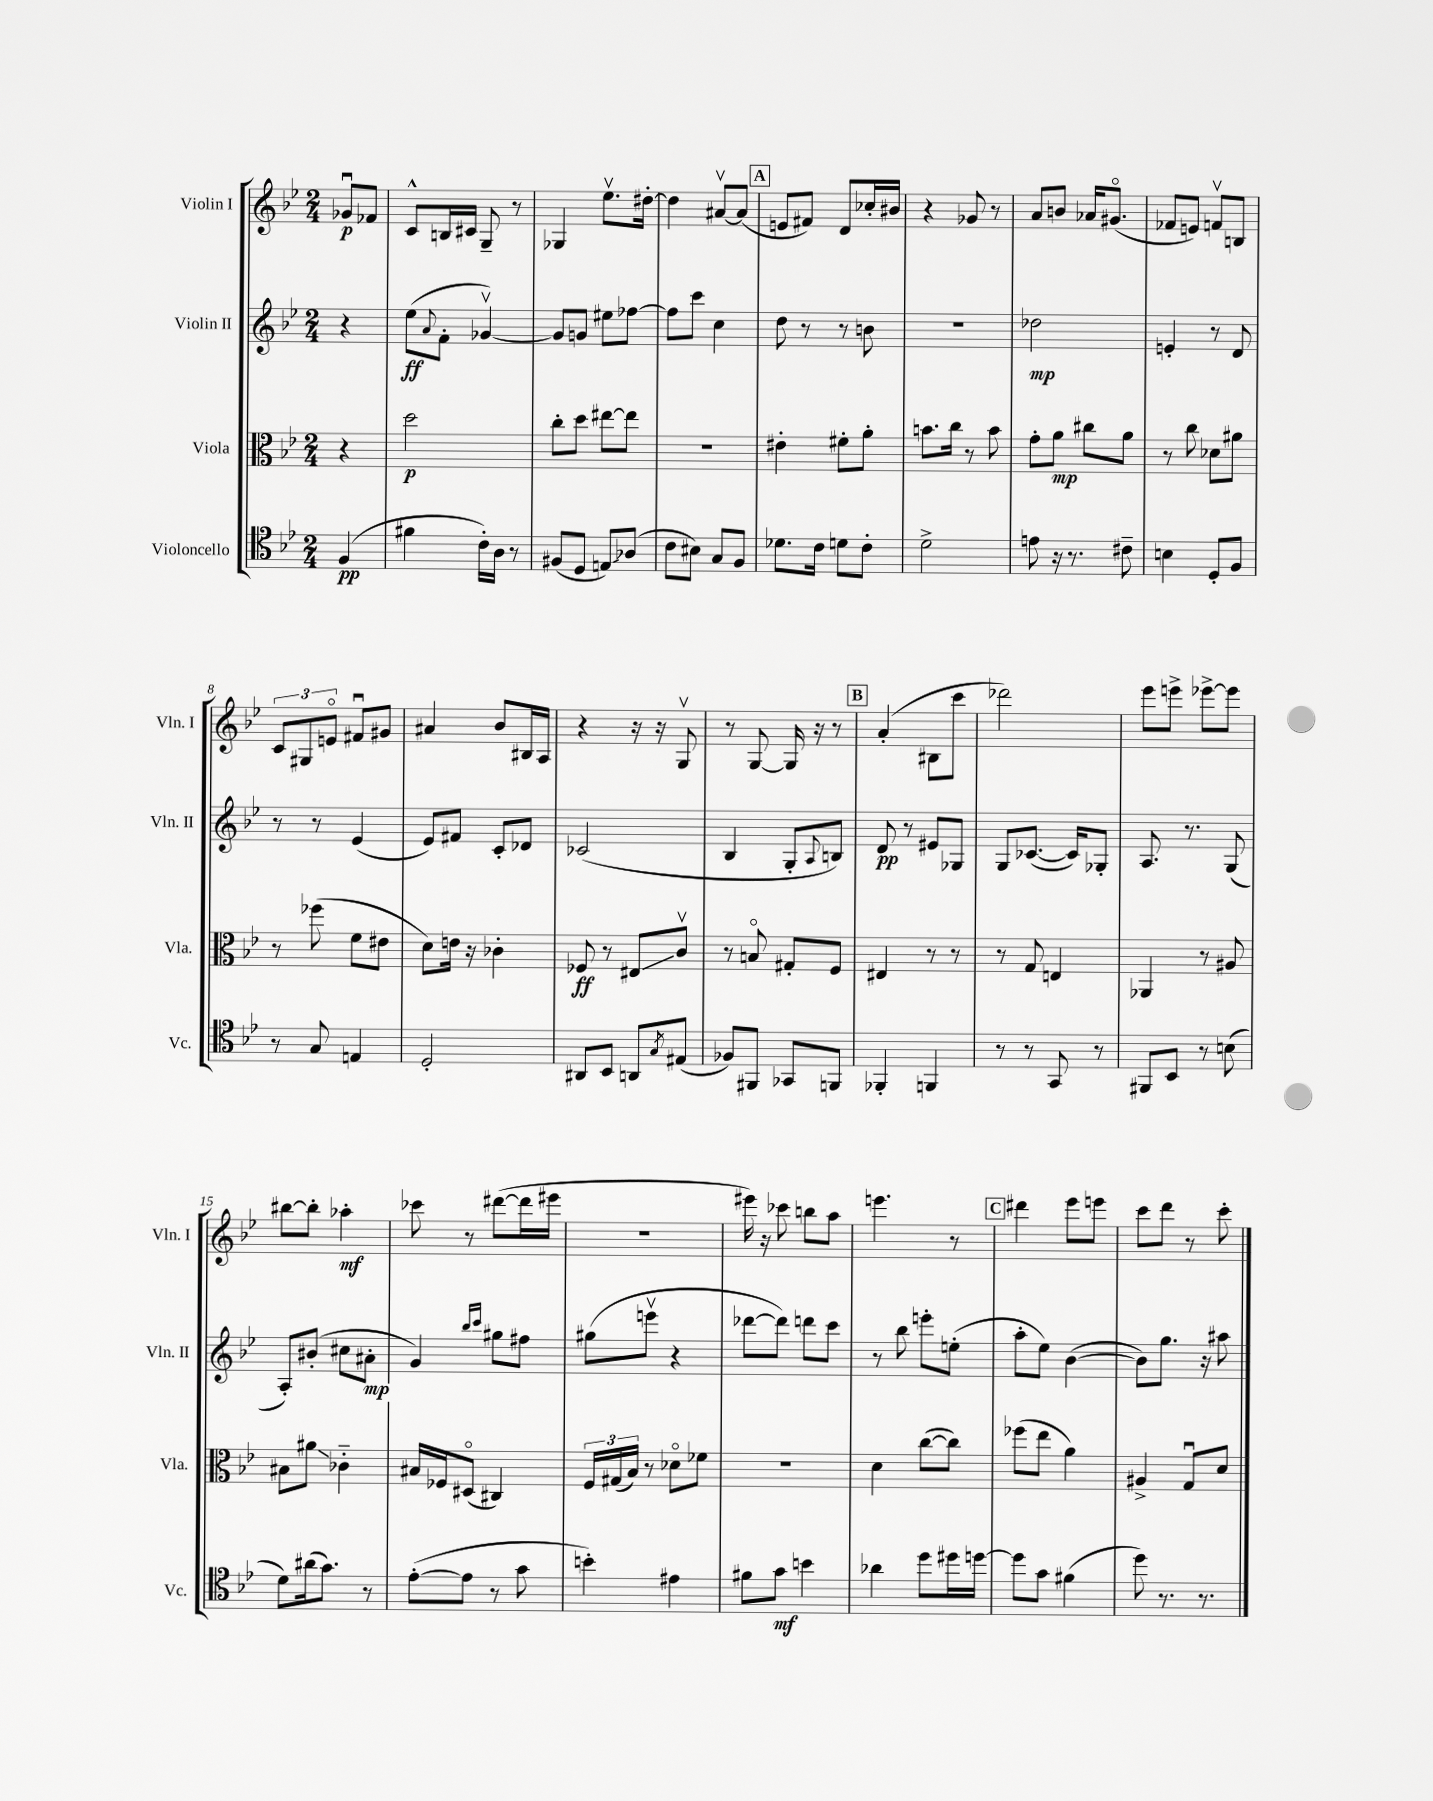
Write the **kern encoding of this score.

**kern	**kern	**kern	**kern
*staff4	*staff3	*staff2	*staff1
*clefC4	*clefC3	*clefG2	*clefG2
*k[b-e-]	*k[b-e-]	*k[b-e-]	*k[b-e-]
*M2/4	*M2/4	*M2/4	*M2/4
(4F/	4r	4r	8g-u/L
.	.	.	8f-/J
=	=	=	=
4f#\	2dd\	(8ee-\L	8c^^/L
.	.	8qqa/	.
.	.	8f'\J	16B/L
.	.	.	16c#/JJ
16c'\LL)	.	[4g-v/)	8G~/
16A\JJ	.	.	.
8r	.	.	8r
=	=	=	=
(8F#/L	8cc'\L	8g-/]L	4G-/
8D/J	8dd\J	8g/J	.
8E/L)	[8ee#\L	8ee#\L	8.ee-v\L
(8A-/J	8ee#\]J	[8ff-\J	.
.	.	.	[16dd#'\Jk
=	=	=	=
8c\L	2r	8ff-\]L	4dd#\]
8B#\J)	.	8ccc\J	.
8G/L	.	4cc\	[8a#v/L
8F/J	.	.	(8a#/]J
=	=	=	=
8.d-\L	4e#'\	8dd\	8e/L
.	.	8r	8f#/J)
16c\Jk	.	.	.
8d\L	8f#'\L	8r	8d/L
8c'\J	8a'\J	8b\	16cc-'/L
.	.	.	16b#/JJ
=	=	=	=
2d^\	8.b\L	2r	4r
.	16cc\Jk	.	.
.	8r	.	8g-/
.	8b\	.	8r
=	=	=	=
8e\	8g'\L	2dd-\	8a/L
16r	8a\J	.	8b/J
8.r	.	.	.
.	8cc#\L	.	16a-/LK
.	.	.	(8.g#o/J
8c#~\	8a\J	.	.
=	=	=	=
4B\	8r	4e'/	8f-/L
.	8cc\	.	8e/J)
8D'/L	8d-\L	8r	8fv/L
8F/J	8a#\J	8d/	8B/J
=	=	=	=
8r	8r	8r	12c/L
.	.	.	12G#/
8G/	(8ff-\	8r	.
.	.	.	12eo/J
4E/	8f\L	(4e-/	8f#u/L
.	8e#\J	.	8g#/J
=	=	=	=
2D'/	8d\L)	8e-/L)	4a#/
.	16e\Jk	8f#/J	.
.	16r	.	.
.	4c-'\	8c'/L	8b-/L
.	.	8d-/J	16B#/L
.	.	.	16A/JJ
=	=	=	=
8AA#/L	8F-/	(2c-/	4r
8BB-/J	8r	.	.
8AA/L	8E#/L	.	16r
.	.	.	16r
8qG/	.	.	.
(8E#/J	8cv/J	.	8Gv/
=	=	=	=
8F-/L)	8r	4B-/	8r
8FF#/J	8Bo/	.	[8G/
8GG-/L	8G#'/L	8G'/L	16G/]
.	.	.	16r
.	.	8qqA/	.
8FF/J	8F/J	8B/J)	8r
=	=	=	=
4FF-'/	4E#/	8d/	(4a'/
.	.	8r	.
4FF/	8r	8e#/L	8B#\L
.	8r	8G-/J	8ccc\J
=	=	=	=
8r	8r	8G/L	2ddd-\)
8r	8G/	([8.c-/J	.
8GG/	4E/	.	.
.	.	16c-/]LK)	.
8r	.	8G-'/J	.
=	=	=	=
8FF#/L	4AA-/	8.A/	8eee-\L
8BB-/J	.	.	8eee^\J
.	.	8.r	.
8r	8r	.	[8eee-^\L
(8B\	8A#/	(8G/	8eee-\]J
=	=	=	=
8d\L)	8B#\L	8A'/L)	[8bb#\L
(16a#\k	8a#\J	(8b#'/J	8bb#'\]J
8.g\J)	.	.	.
.	4c-'~\	8cc#\L	4aa-'\
8r	.	8a#'\J	.
=	=	=	=
([8e-'\L	16B#/LL	4g/)	8ccc-\
.	16F-/J	.	.
8e-\]J	(8D#o/J	.	8r
.	.	16qqbb-/LL	.
.	.	16qqccc/JJ	.
8r	4C#/)	8gg#\L	([8ddd#\L
8g\	.	8ff#\J	16ddd#\]L
.	.	.	16eee#\JJ
=	=	=	=
4b'\)	24F/LL	(8gg#\L	2r
.	(24G#/	.	.
.	24B-/JJ)	.	.
.	8r	8eeev\J	.
4e#\	8d-o\L	4r	.
.	8f-\J	.	.
=	=	=	=
8f#\L	2r	[8ddd-\L	16eee#\)
.	.	.	16r
8g\J	.	8ddd-\]J)	8ccc-\
4b\	.	8ddd\L	8bb\L
.	.	8ccc\J	8aa\J
=	=	=	=
4a-\	4d\	8r	4.eee\
.	.	8bb-\	.
8dd\L	([8cc\L	8eee'\L	.
16dd#\L	8cc\]J)	(8ee'\J	8r
[16dd\JJ	.	.	.
=	=	=	=
8dd\]L	(8ff-\L	8aa'\L	4ddd#\
8g\J	8ee-\J	8ee-\J)	.
(4f#\	4a\)	([4b-\	8eee-\L
.	.	.	8eee\J
=	=	=	=
8dd\)	4A#^/	8b-\]L)	8ccc\L
8.r	.	8.gg\J	8ddd\J
.	8Gu/L	.	8r
8.r	.	16r	.
.	8d/J	8aa#\	8ccc'\
==	==	==	==
*-	*-	*-	*-
